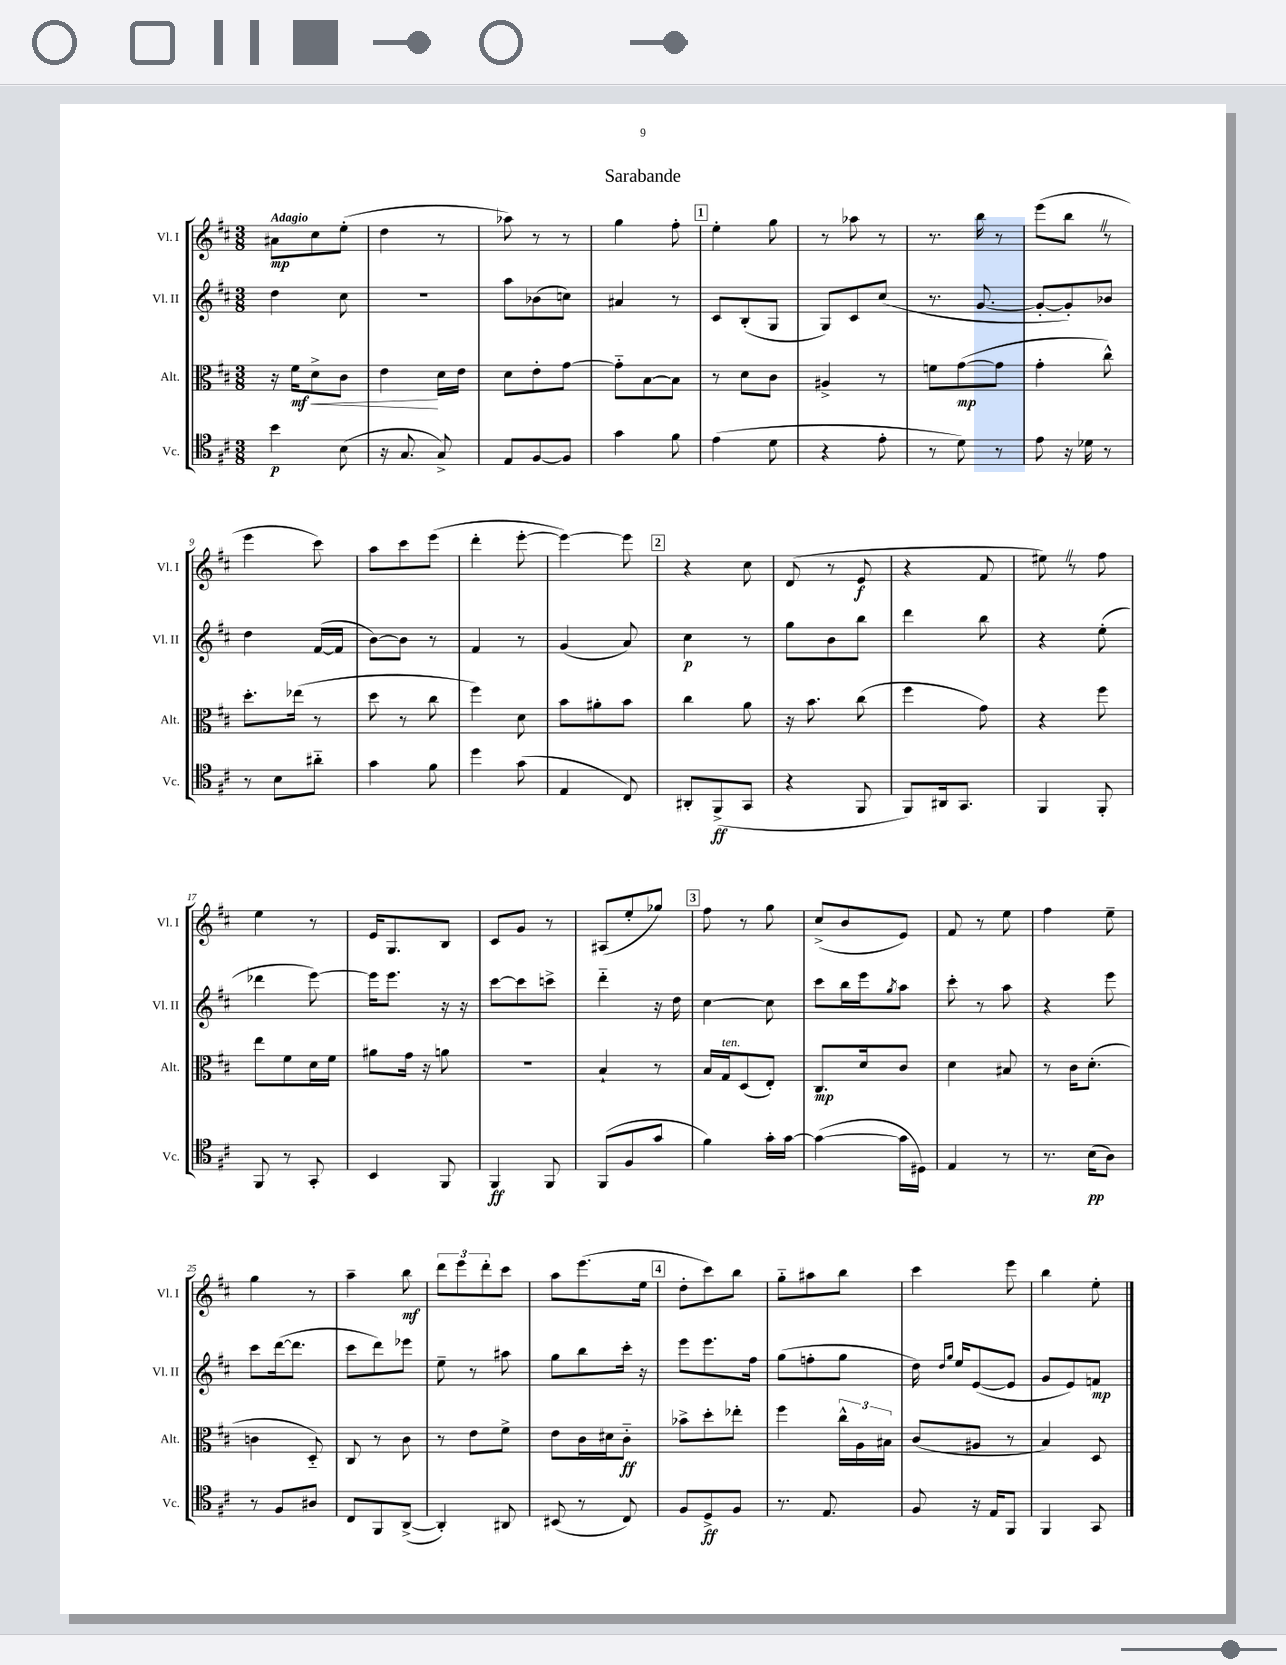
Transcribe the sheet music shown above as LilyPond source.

\header { title = "Sarabande" }
<<
\new StaffGroup <<
\new Staff = "s0" \with { instrumentName = "Vl. I" shortInstrumentName = "Vl. I" } {
    \clef treble \key d \major \numericTimeSignature \time 3/8 \tempo "Adagio"
    ais'8\mp cis''8 e''8-.( |
    d''4 r8 |
    aes''8) r8 r8 |
    g''4 fis''8-. |
    \mark \markup { \box "1" } e''4-. g''8 |
    r8 aes''8 r8 |
    r8. b''16 r8 |
    e'''8( b''8 \once \override BreathingSign.text = \markup { \musicglyph "scripts.caesura.straight" } \breathe r8 |
    e'''4 cis'''8) |
    a''8 cis'''8 e'''8( |
    d'''4-. e'''8~-. |
    e'''4~) e'''8 |
    \mark \markup { \box "2" } r4 cis''8 |
    d'8( r8 e'8\f |
    r4 fis'8 |
    eis''8) \once \override BreathingSign.text = \markup { \musicglyph "scripts.caesura.straight" } \breathe r8 fis''8 |
    e''4 r8 |
    e'16 g8. b8 |
    cis'8 g'8 r8 |
    ais8( e''8-. ges''8) |
    \mark \markup { \box "3" } fis''8 r8 g''8 |
    cis''8->( b'8 e'8) |
    fis'8 r8 e''8 |
    fis''4 e''8-- |
    g''4 r8 |
    a''4-- b''8\mf |
    \tuplet 3/2 { d'''8 e'''8 d'''8-. } cis'''8 |
    a''8 e'''8.( e''16 |
    \mark \markup { \box "4" } d''8-. cis'''8) b''8 |
    g''8-_ ais''8 b''8 |
    cis'''4 e'''8 |
    b''4 e''8-. \bar "|." |
}
\new Staff = "s1" \with { instrumentName = "Vl. II" shortInstrumentName = "Vl. II" } {
    \clef treble \key d \major \numericTimeSignature \time 3/8
    d''4 cis''8 |
    r4. |
    a''8 bes'8( c''8) |
    ais'4 r8 |
    \mark \markup { \box "1" } cis'8 b8-.( g8 |
    g8) cis'8 cis''8( |
    r8. g'8.~ |
    g'8~-. g'8-.) bes'8 |
    d''4 fis'16~( fis'16 |
    b'8~) b'8 r8 |
    fis'4 r8 |
    g'4( a'8) |
    \mark \markup { \box "2" } cis''4\p r8 |
    g''8 b'8 b''8 |
    d'''4 b''8 |
    r4 e''8-.( |
    des'''4 e'''8~) |
    e'''16 e'''8. r16 r16 |
    cis'''8~ cis'''8 c'''8-> |
    d'''4-_ r16 d''16 |
    \mark \markup { \box "3" } cis''4~ cis''8 |
    cis'''8 b''16 e'''16 \acciaccatura { g''8 } a''8 |
    cis'''8-. r8 a''8 |
    r4 e'''8 |
    cis'''8 d'''16~( d'''8. |
    cis'''8 d'''8) ees'''8 |
    e''8-- r8 ais''8 |
    g''8 b''8 cis'''16-. r16 |
    \mark \markup { \box "4" } e'''8 e'''8. fis''16 |
    g''8( f''8-. g''8 |
    d''16) \grace { d''16 g''16 } e''16 e'8~( e'8 |
    g'8 e'8) f'8\mp \bar "|." |
}
\new Staff = "s2" \with { instrumentName = "Alt." shortInstrumentName = "Alt." } {
    \clef alto \key d \major \numericTimeSignature \time 3/8
    r16 fis'16\mf\< d'8-> cis'8 |
    e'4\! d'16 e'16 |
    d'8 e'8-. g'8~ |
    g'8-_ b8~ b8 |
    \mark \markup { \box "1" } r8 d'8 cis'8 |
    ais4-> r8 |
    f'8 g'8~\mp( g'8 |
    g'4-. cis''8-^) |
    d''8.-. ees''16( r8 |
    d''8 r8 cis''8 |
    fis''4) d'8 |
    b'8 ais'8-. b'8 |
    \mark \markup { \box "2" } cis''4 a'8 |
    r16 b'8. cis''8( |
    fis''4 g'8) |
    r4 fis''8 |
    e''8 fis'8 d'16 fis'16 |
    ais'8 g'16 r16 a'8 |
    R4. |
    b4-! r8 |
    \mark \markup { \box "3" } b16 g16^\markup { \italic "ten." } d8( e8-.) |
    cis8.\mp d'16 cis'8 |
    d'4 bis8 |
    r8 cis'16 d'8.-.( |
    c'4 d8-_) |
    cis8 r8 cis'8 |
    r8 e'8 fis'8-> |
    e'8 cis'16 dis'16 cis'8-_\ff |
    \mark \markup { \box "4" } bes'8-> d''8-. ees''8-. |
    fis''4 \tuplet 3/2 { cis''16-^ a16 bis16 } |
    cis'8( ais8 r8 |
    b4) d8 \bar "|." |
}
\new Staff = "s3" \with { instrumentName = "Vc." shortInstrumentName = "Vc." } {
    \clef tenor \key d \major \numericTimeSignature \time 3/8
    b'4\p b8( |
    r16 g8. g8->) |
    e8 fis8~ fis8 |
    g'4 fis'8 |
    \mark \markup { \box "1" } e'4( d'8 |
    r4 e'8-. |
    r8 d'8) r8 |
    e'8 r16 des'16 r8 |
    r8 b8 ais'8-_ |
    g'4 fis'8 |
    d''4 g'8( |
    e4 cis8) |
    \mark \markup { \box "2" } ais,8-. fis,8->\ff( g,8 |
    r4 fis,8 |
    fis,8) ais,16 g,8. |
    fis,4 fis,8-. |
    fis,8 r8 g,8-. |
    b,4 fis,8 |
    fis,4\ff fis,8 |
    fis,8( fis8 g'8 |
    \mark \markup { \box "3" } fis'4) g'16-. g'16~ |
    g'4~( g'16 dis16) |
    e4 r8 |
    r8. b16\pp( a8) |
    r8 fis8 ais8 |
    cis8 fis,8 a,8~->( |
    a,4-.) ais,8 |
    bis,8( r8 cis8) |
    \mark \markup { \box "4" } fis8 d8->\ff fis8 |
    r8. e8. |
    fis8 r16 e16 fis,8 |
    fis,4 g,8 \bar "|." |
}
>>
>>
